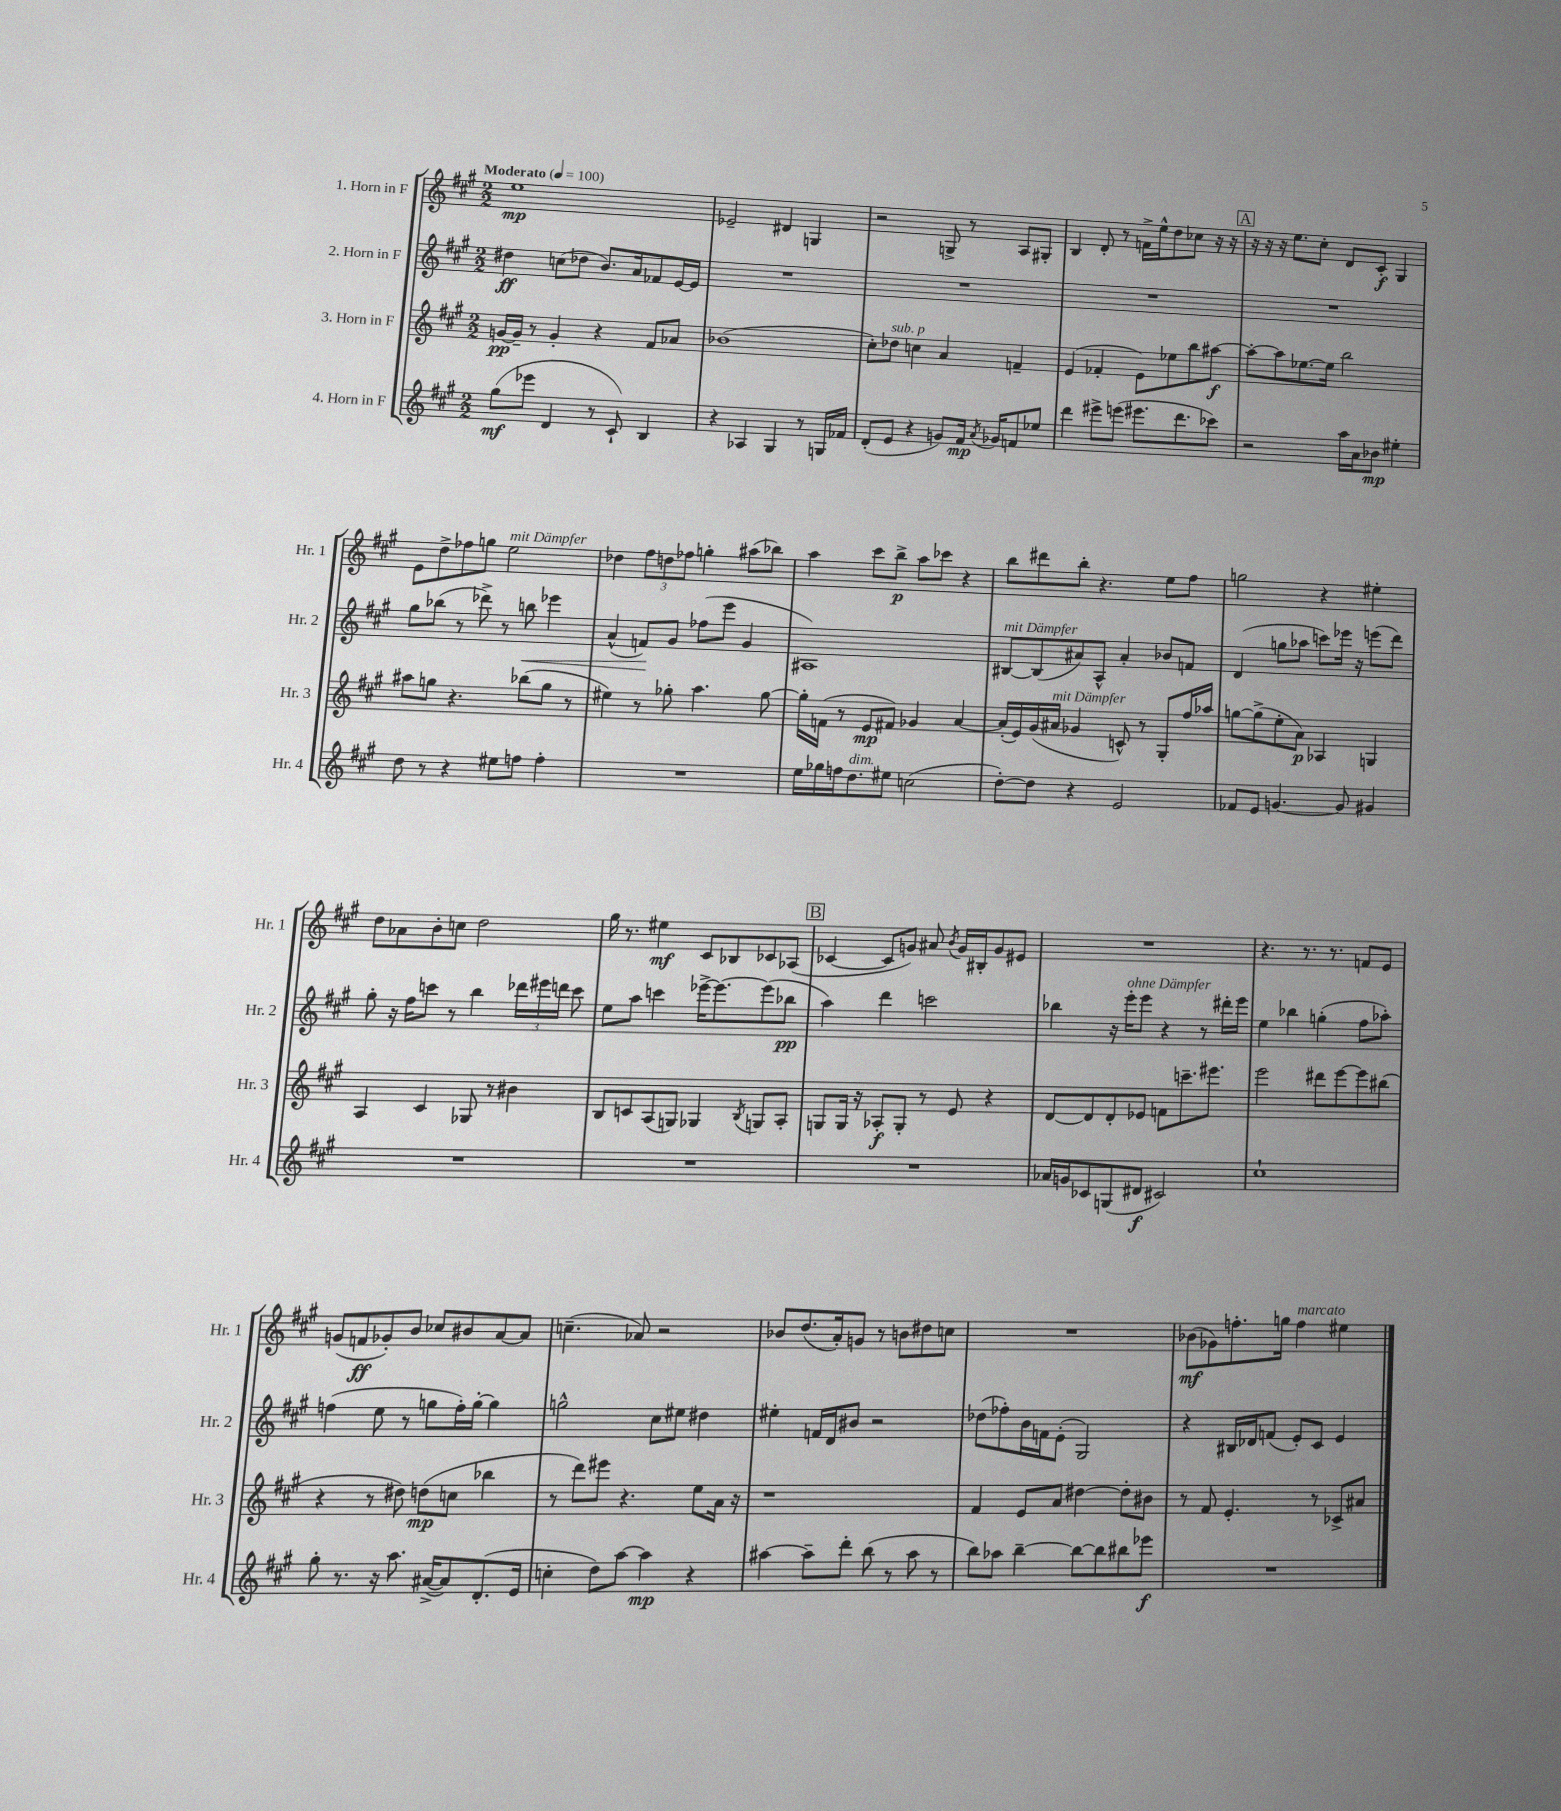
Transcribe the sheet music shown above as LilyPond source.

<<
\new StaffGroup <<
\new Staff = "s0" \with { instrumentName = "1. Horn in F" shortInstrumentName = "Hr. 1" } {
    \clef treble \key a \major \numericTimeSignature \time 2/2 \tempo "Moderato" 4 = 100
    \autoBeamOff e''1\mp |
    ees'2-- dis'4 g4 |
    r2 g8-> r8 a8[ gis8]-. |
    b4 d'8-. r8 f'16[-> e''16-^ d''8 ces''8] r16 r16 |
    \mark \markup { \box "A" } r16 r16 r16 e''8.[ cis''8]-. d'8[ cis'8]-.\f gis4 |
    e'8[ d''8-> fes''8 g''8] e''2^\markup { \italic "mit Dämpfer" } |
    des''4 \tuplet 3/2 { fis''8[ d''8 fes''8] } g''4-. ais''8[( bes''8]) |
    a''4 cis'''8[ b''8]->\p a''8[ ces'''8] r4 |
    b''8[ dis'''8 b''8]-. r4. e''8[ fis''8] |
    g''2 r4 eis''4-. |
    d''8[ aes'8 b'8-. c''8] d''2 |
    gis''16 r8. eis''4\mf cis'8[ bes8 ces'8 aes8]( |
    \mark \markup { \box "B" } ces'4~ ces'8[ g'8]) ais'8 \acciaccatura { b'8 } g'16[ bis16-. g'8 eis'8] |
    R1 |
    r4. r8. r8. f'8[ e'8] |
    g'8[( f'8\ff ges'8-.) b'8] ces''8[ bis'8 a'8~ a'8] |
    c''4.--( aes'8) r2 |
    bes'8[ d''8.( a'16-.) g'8] r8 b'8[ dis''8 c''8] |
    R1 |
    bes'8[\mf( ges'8) f''8.-. g''16] f''4^\markup { \italic "marcato" } eis''4 \bar "|." |
}
\new Staff = "s1" \with { instrumentName = "2. Horn in F" shortInstrumentName = "Hr. 2" } {
    \clef treble \key a \major \numericTimeSignature \time 2/2
    \autoBeamOff dis''4\ff c''8[( des''8] b'8.[) a'16 fes'8 e'16~ e'16] |
    R1 |
    R1 |
    R1 |
    \mark \markup { \box "A" } R1 |
    gis''8[ bes''8]( r8 des'''8->) r8 b''8\< ees'''4 |
    a'4-^( f'8[\!) gis'8] fes''8[( e'''8] gis'4 |
    ais1) |
    bis8[~^\markup { \italic "mit Dämpfer" } bis8( ais'8) a8]-^ ais'4-. bes'8[ f'8] |
    d'4( g''8[ aes''8] c'''8[) ees'''16] r16 e'''8[( d'''8]) |
    gis''8-. r16 fis''16[ c'''8] r8 b''4 \tuplet 3/2 { des'''16[ eis'''16 d'''16] } c'''8 |
    e''8[ a''8] c'''4 ees'''16[~-> ees'''8.~ ees'''8( bes''8]\pp |
    \mark \markup { \box "B" } a''4) d'''4 c'''2 |
    bes''4 r16 e'''16[-.^\markup { \italic "ohne Dämpfer" } e'''8] r4 r8 dis'''16[-. e'''16] |
    e''4 bes''4 g''4-.( fis''8[ aes''8]-.) |
    f''4( e''8 r8 g''8[ f''16-.) g''16]~-. g''4 |
    g''2-^ cis''8[ eis''8] dis''4 |
    eis''4-. f'16[ d'16 bis'8] r2 |
    des''8[( fes''8-.) b'16 f'16 e'8]-.( gis2) |
    r4 bis16[ des'16 f'8]( e'8[-.) cis'8] e'4 \bar "|." |
}
\new Staff = "s2" \with { instrumentName = "3. Horn in F" shortInstrumentName = "Hr. 3" } {
    \clef treble \key a \major \numericTimeSignature \time 2/2
    \autoBeamOff g'16[~\pp g'16]-- r8 g'4-. r4 fis'8[ aes'8] |
    bes'1( |
    cis''8[-.) des''8]^\markup { \italic "sub. p" } c''4 a'4 f'4-- |
    e'4( fes'4-. e'8[) ees''8 b''8 ais''8]~\f |
    \mark \markup { \box "A" } ais''8[~-. ais''8 ees''8.~ ees''16] b''2 |
    ais''8[ g''8] r4. bes''8[( g''8] r8 |
    eis''4) r8 ges''8-. a''4. ges''8~ |
    ges''16[-. f'16]( r8 e'8[\mp fis'8]) ges'4 a'4~ |
    a'16[-.( e'16) gis'16( ais'16]^\markup { \italic "mit Dämpfer" } ges'4 c'8-^) r8 gis8[-. fis''16 aes''16] |
    g''8[~ g''8->( e''8-. a'8]\p) aes4 g4 |
    a4 cis'4 ges8 r8 bis'4 |
    b8[ c'8 a8( g8]) ges4 \acciaccatura { b8 } g8[ a8]-. |
    \mark \markup { \box "B" } g8[ g16] r16 aes8[-.\f g8]-. r8 e'8 r4 |
    d'8[~ d'8 d'8-. ees'8] f'8[ c'''8.-- eis'''8.] |
    e'''2 dis'''8[ e'''8~ e'''8 bis''8]( |
    r4 r8 dis''8) d''8[\mp( c''8] bes''4 |
    r8 d'''8[) eis'''8] r4. e''8[ a'16] r16 |
    r1 |
    fis'4 e'8[ a'8] dis''4~ dis''8[-. bis'8] |
    r8 fis'8 e'4.-. r8 ces'8[-> ais'8] \bar "|." |
}
\new Staff = "s3" \with { instrumentName = "4. Horn in F" shortInstrumentName = "Hr. 4" } {
    \clef treble \key a \major \numericTimeSignature \time 2/2
    \autoBeamOff gis''8[\mf( ees'''8] d'4 r8 cis'8-!) b4 |
    r4 aes4 gis4 r8 g16[ fes'16] |
    d'8[-.( e'8] r4 g'8[) fis'16]\mp \acciaccatura { a'8 } ges'16[ f'8 ees''8] |
    d'''4 eis'''8[-> e'''8]( eis'''8.[ d'''8. ces'''8]) |
    \mark \markup { \box "A" } r2 a''16[ a'16 bes'8]\mp eis''4-. |
    d''8 r8 r4 eis''8[ f''8] f''4-. |
    R1 |
    e''16[ ges''16 f''16 d''8.^\markup { \italic "dim." } eis''8] c''2( |
    d''8[~-.) d''8] r4 e'2 |
    fes'8[ e'8] g'4.~ g'8 gis'4 |
    R1 |
    R1 |
    \mark \markup { \box "B" } R1 |
    aes'16[ g'16 ces'8 g8( dis'8]\f cis'2) |
    cis''1-! |
    gis''8-. r8. r16 a''8. ais'16[~->( ais'8) d'8.-.( e'16] |
    c''4-. d''8[) a''8]~ a''4\mp r4 |
    ais''4~ ais''8[-- d'''8]-. b''8( r8 ais''8 r8 |
    b''8[) aes''8] b''4~-- b''8[~ b''8 bis''8 ees'''8]\f |
    R1 \bar "|." |
}
>>
>>
\layout { \context { \Score \remove "Bar_number_engraver" } }
